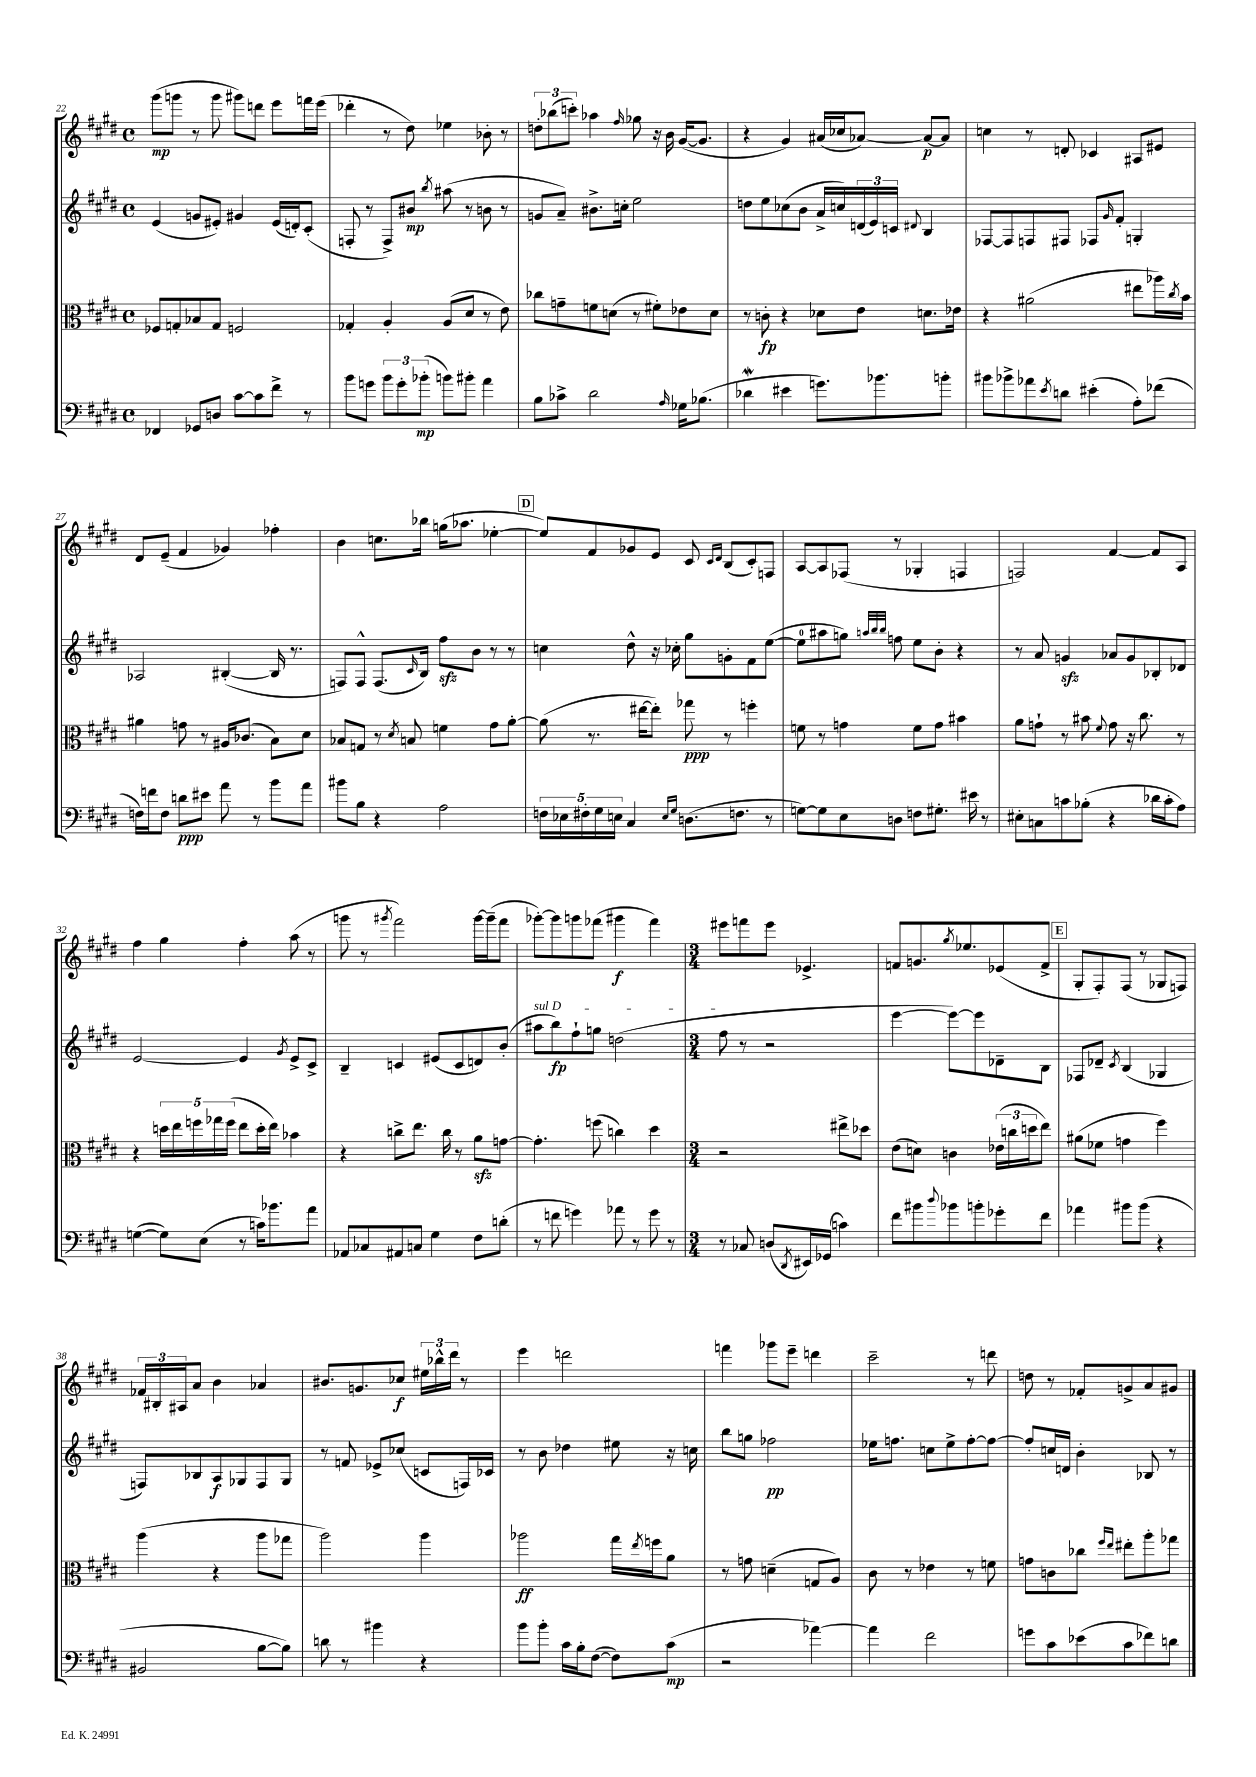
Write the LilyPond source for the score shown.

<<
\new StaffGroup <<
\new Staff = "s0" {
    \clef treble \key e \major \defaultTimeSignature \time 4/4
    gis'''8\mp( g'''8 r8 g'''8 gis'''8) d'''8 e'''8 f'''16 e'''16( |
    des'''4-. r8 dis''8) ees''4 bes'8-. r8 |
    \tuplet 3/2 { d''8-. bes''8( c'''8-.) } aes''4 \grace { fis''16 } ges''8 r16 b'16 gis'16~( gis'8. |
    r4 gis'4) ais'16( ces''16 aes'8~) aes'8~\p aes'8 |
    c''4 r8 d'8-. ces'4 ais8 eis'8 |
    dis'8 e'8--( fis'4 ges'4) fes''4-. |
    b'4 c''8. bes''16 g''16( aes''8. ees''4~-. |
    \mark \markup { \box "D" } ees''8) fis'8 ges'8 e'8 cis'8 \grace { cis'16 dis'16 } b8( cis'8-.) f8 |
    a8~ a8 fes8( r8 ges4-. f4 |
    f2) fis'4~ fis'8 a8 |
    fis''4 gis''4 fis''4-. a''8( r8 |
    g'''8 r8 \acciaccatura { gis'''8 } fis'''2) gis'''16~ gis'''16--( fis'''8 |
    ges'''8~-.) ges'''8 g'''8 fes'''8( gis'''4\f fes'''4) |
    \numericTimeSignature \time 3/4 eis'''8 f'''8 eis'''8 ees'4.-> |
    f'8 g'8. \acciaccatura { gis''8 } ees''8. ees'8( f'8-> |
    \mark \markup { \box "E" } gis8-. fis8-.) fis8( r8 ges8 f8) |
    \tuplet 3/2 { fes'16 bis16-. ais16 } a'8 b'4 aes'4 |
    bis'8. g'8. ces''8\f \tuplet 3/2 { eis''16 bes''16-^ dis'''16 } r8 |
    e'''4 d'''2 |
    f'''4 ges'''8 e'''8-- d'''4 |
    cis'''2-- r8 d'''8 |
    d''8 r8 fes'8-. g'8-> a'8 gis'8 \bar "|." |
}
\new Staff = "s1" {
    \clef treble \key e \major \defaultTimeSignature \time 4/4
    e'4( g'8 eis'8-.) gis'4 eis'16( d'16-.) cis'8-.( |
    f8-. r8 f8->) bis'8\mp \acciaccatura { b''8 } ais''8( r8 b'8 r8 |
    g'8 a'8--) bis'8.-> c''16-. e''2 |
    d''8 e''8 ces''8( b'8 a'16-> c''16) \tuplet 3/2 { d'16( e'16) c'16 } \appoggiatura { dis'8 } b4 |
    fes8~ fes8 f8 fis8 fes8 \grace { gis'16 } fis'8-. g4-. |
    aes2 bis4~-.( bis16 r8. |
    f8) f8-^ f8.( \grace { cis'16 } b16) fis''8\sfz b'8 r8 r8 |
    \mark \markup { \box "D" } c''4 dis''8-^ r16 ces''16-. gis''8 g'8-. fis'8 e''8~( |
    e''8-0 ais''8 g''8) \grace { a''32 b''32 b''32 } f''8 e''8 b'8-. r4 |
    r8 a'8 g'4\sfz aes'8 g'8 bes8-. des'8 |
    e'2~ e'4 \acciaccatura { gis'8 } e'8-> cis'8-> |
    b4-- c'4 eis'8( c'8 d'8) b'8-.( |
    \once \override TextSpanner.bound-details.left.text = \markup { \italic "sul D" } ais''8\startTextSpan b''8\fp) fis''8-! g''8 d''2( |
    \numericTimeSignature \time 3/4 fis''8\stopTextSpan r8 r2 |
    e'''4~ e'''8~) e'''8 des'8-- b8 |
    \mark \markup { \box "E" } fes8 des'8-- \acciaccatura { cis'8 } b4( ges4 |
    f8) bes8 a8\f ges8 f8 ges8 |
    r8 f'8 ees'8-> ces''8( c'8 f16) ces'16 |
    r8 b'8 des''4 eis''8 r16 c''16 |
    b''8 g''8 fes''2\pp |
    ees''16 f''8. c''8 ees''8-> f''8~-. f''8~ |
    f''8-. c''16 d'16 b'4-. bes8 r8 \bar "|." |
}
\new Staff = "s2" {
    \clef alto \key e \major \defaultTimeSignature \time 4/4
    fes8 g8-. bes8 g8 f2 |
    ges4-. a4-. a8( dis'8 r8 e'8) |
    ces''8 g'8-- f'8 d'8( r8 fis'8-.) ees'8 d'8 |
    r8 c'8-.\fp r4 des'8 e'8 d'8. ees'16 |
    r4 ais'2( eis''8 aes''16) \acciaccatura { cis''8 } b'16 |
    ais'4 g'8 r8 ais16 ces'8.( b8) dis'8 |
    bes8 g8 r8 \acciaccatura { dis'8 } b8 f'4 gis'8 a'8~-. |
    \mark \markup { \box "D" } a'8( r8. eis''16~ eis''8-.) ges''8\ppp r8 f''4-. |
    f'8 r8 g'4 f'8 g'8 bis'4 |
    a'8 g'8-! r8 bis'8 \appoggiatura { fis'8 } g'8 r16 cis''8. r8 |
    r4 \tuplet 5/4 { d''16 e''16 f''16 ges''16 f''16( } e''8 d''16-. e''16) bes'4 |
    r4 c''8-> e''8. c''16 r8 a'8\sfz g'8~ |
    g'4.-. f''8( c''4) dis''4 |
    \numericTimeSignature \time 3/4 r2 eis''8-> des''8 |
    e'8( d'8) c'4 \tuplet 3/2 { ees'16( c''16 d''16 } e''8) |
    \mark \markup { \box "E" } ais'8( fes'8 g'4 fis''4) |
    a''4( r4 a''8 ges''8 |
    a''2) a''4 |
    aes''2\ff gis''16 \acciaccatura { e''8 } f''16 a'8 |
    r8 g'8 d'4--( g8 a8) |
    cis'8 r8 ees'4 r8 f'8 |
    g'8 c'8 ces''8 \grace { fis''16 e''16 } eis''8-. a''8-. ges''8 \bar "|." |
}
\new Staff = "s3" {
    \clef bass \key e \major \defaultTimeSignature \time 4/4
    fes,4 ges,8 d8 cis'8~ cis'8 fis'8-> r8 |
    b'8 g'8 \tuplet 3/2 { b'8 g'8-. bes'8-.\mp( } b'8) bis'8-. a'4 |
    b8 ces'8-> dis'2 \grace { a16 } ges16 bes8.( |
    des'4\mordent eis'4 g'8.) bes'8. b'8-. |
    bis'8 bes'8-> aes'8 \acciaccatura { e'8 } d'8 eis'4-.( a8-.) fes'8( |
    f16) f'16 f8 d'8\ppp eis'8 a'8 r8 b'8 a'8 |
    bis'8 b8 r4 a2 |
    \mark \markup { \box "D" } \tuplet 5/4 { f16 ees16 fis16-. gis16 e16 } cis4 \grace { e16 gis16 } d8.( f8. r8 |
    g8~) g8 e8 d8 f8 gis8.-. eis'16 r8 |
    eis8-. c8 c'8 bes8-.( r4 des'16 c'16-. a8) |
    g4~( g8) e8( r8 c'16) bes'8. a'8 |
    aes,8 ces8 ais,8 c8 gis4 fis8 d'8-.( |
    r8 f'8 g'4) aes'8 r8 g'8 r8 |
    \numericTimeSignature \time 3/4 r8 ces8 d8( \acciaccatura { dis,8 } eis,16) ges,16( c'4) |
    fis'8 bis'8 \appoggiatura { dis''8 } bes'8 b'8-. ges'8-. fis'8 |
    \mark \markup { \box "E" } aes'4 bis'8 bis'8( r4 |
    bis,2 b8~ b8) |
    d'8 r8 bis'4 r4 |
    b'8 b'8-. cis'16 b16-. fis8~( fis8) cis'8\mp( |
    r2 aes'4~) |
    aes'4 fis'2 |
    g'8 cis'8 ees'8( cis'8 fes'8) d'8 \bar "|." |
}
>>
>>
\layout { \context { \Score currentBarNumber = #22 } }
